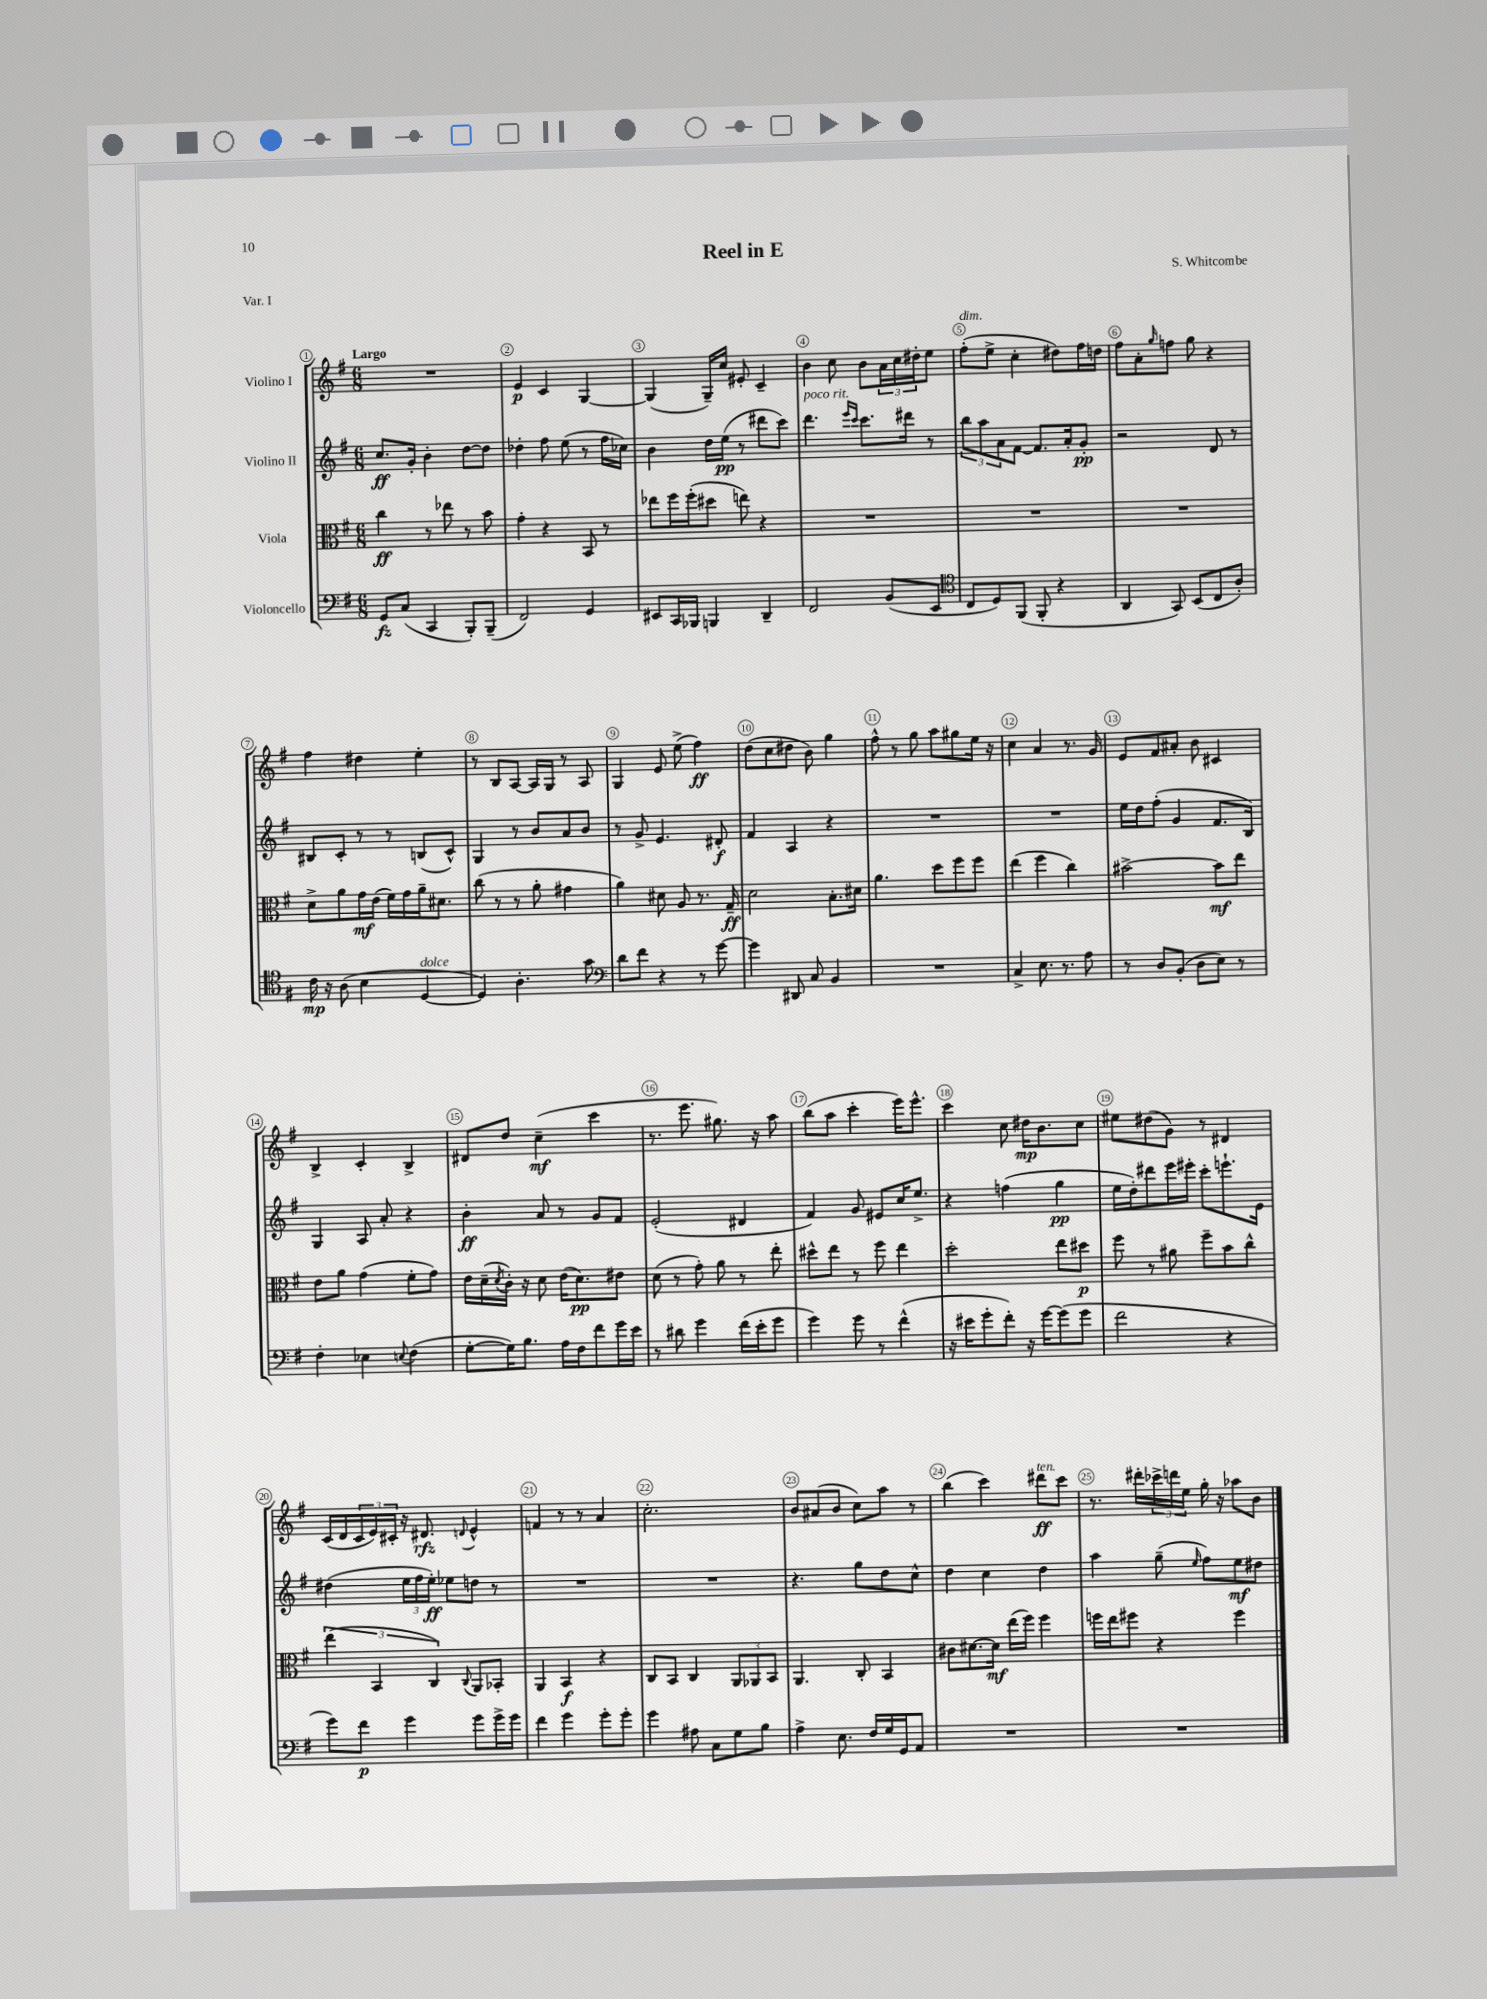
\header { title = "Reel in E" composer = "S. Whitcombe" piece = "Var. I" }
<<
\new StaffGroup <<
\new Staff = "s0" \with { instrumentName = "Violino I" } {
    \clef treble \key g \major \numericTimeSignature \time 6/8 \tempo "Largo"
    R2. |
    e'4\p c'4 g4~ |
    g4( g16--) c''16 eis'8-. c'4-- |
    b'4 c''8 b'8 \tuplet 3/2 { a'16 c''16 dis''16-. } e''8 |
    fis''8-.^\markup { \italic "dim." }( e''8-> c''4-. dis''8) fis''16 d''16 |
    fis''8 a'8-. \grace { g''16 } f''8 g''8 r4 |
    fis''4 dis''4 e''4-. |
    r8 b8 a8~ a16 g16 r8 a8 |
    g4 e'8 e''8->( fis''4\ff) |
    d''8( c''8 dis''8 b'8) g''4 |
    fis''8-^ r8 g''8 a''8 gis''8 e''16 r16 |
    c''4 a'4 r8. g'16 |
    e'8 fis'8 ais'8-. b'8 cis'4 |
    b4-> c'4-. b4-> |
    dis'8 d''8 c''4--\mf( c'''4 |
    r8. e'''8. gis''8.) r16 a''8 |
    b''8( a''8 c'''4-. e'''16) e'''8.-^ |
    c'''4 c''8 dis''16\mp b'8. c''8 |
    eis''8 dis''8( g'8) r8 dis'4 |
    c'16( d'16 \tuplet 3/2 { c'16 e'16) cis'16-. } r16 dis'8.\rfz \appoggiatura { d'8 } e'4-^ |
    f'4 r8 r8 a'4 |
    c''2.-. |
    b'8 ais'8( b'8 c''8) a''8 r8 |
    b''4( c'''4) dis'''8\ff^\markup { \italic "ten." } c'''8 |
    r8. dis'''16-. \tuplet 3/2 { ces'''16-> d'''16 e''16 } g''16-. r16 aes''8 b'8 \bar "|." |
}
\new Staff = "s1" \with { instrumentName = "Violino II" } {
    \clef treble \key g \major \numericTimeSignature \time 6/8
    c''8.\ff g'16-. b'4-. d''8~ d''8 |
    des''4-. fis''8 e''8( r8 fis''16 ces''16) |
    b'4 d''16 e''16\pp( r8 dis'''8 c'''8) |
    d'''4.^\markup { \italic "poco rit." } \grace { e'''16 c'''16 } c'''8. dis'''16 r8 |
    \tuplet 3/2 { b''8 a''8 a'8 } fis'8~ fis'8. a'16-. g'8-.\pp |
    r2 d'8 r8 |
    bis8 c'8-. r8 r8 b8( c'8-^) |
    g4 r8 b'8 a'8 b'8 |
    r8 g'8-> e'4. dis'8-.\f |
    fis'4 a4 r4 |
    R2. |
    R2. |
    e''16 d''16 fis''8-.( g'4 fis'8. b16) |
    g4 a8 a'8-. r4 |
    b'4-.\ff a'8 r8 g'8 fis'8 |
    e'2-.( dis'4 |
    fis'4) g'8 eis'8 c''16 e''8.-> |
    r4 f''4( g''4\pp |
    e''16 d''16-.) dis'''8 e'''16 eis'''16-. c'''8-. e'''8.-! e'16 |
    dis''4( \tuplet 3/2 { e''16 fis''16 e''16-.\ff) } ees''8 d''8 r8 |
    R2. |
    R2. |
    r4. g''8 d''8 c''8-^ |
    d''4 c''4 d''4 |
    a''4 g''8--( \grace { e''16 } fis''8) e''8\mf dis''8 \bar "|." |
}
\new Staff = "s2" \with { instrumentName = "Viola" } {
    \clef alto \key g \major \numericTimeSignature \time 6/8
    c''4\ff r8 ees''8 r8 b'8 |
    g'4-. r4 b,8 r8 |
    ees''8 fis''16 fis''16-.( dis''8 e''8) r4 |
    R2. |
    R2. |
    R2. |
    d'8-> a'8 g'16\mf e'16( fis'16) g'16 a'16-- dis'8. |
    c''8( r8 r8 a'8-. gis'4 |
    a'4) dis'8 a8 r8. g16--\ff |
    d'2 b8.-. dis'16 |
    a'4. d''8 fis''8 fis''8 |
    e''4( fis''4 c''4) |
    bis'2~-> bis'8\mf e''8 |
    e'8 a'8 g'4( fis'8-. g'8) |
    e'16 d'16--( \acciaccatura { d'8 } c'16-.) r16 d'8 e'16( d'8.\pp) eis'8 |
    d'8( r8 g'8-.) a'8 r8 e''8-. |
    dis''8-^ e''8 r8 fis''8 e''4 |
    d''2-. e''8 dis''8\p |
    fis''8 r8 ais'8 fis''8-- b'8 c''8-^ |
    \tuplet 3/2 { e''4( b,4 c4) } \appoggiatura { c8 } a,8 bes,8-. |
    a,4 b,4\f r4 |
    c8 b,8 c4 \tuplet 3/2 { a,8 aes,8 b,8 } |
    a,4. c8-. b,4 |
    cis'8 dis'8.~ dis'16\mf e''16( fis''16) fis''4 |
    f''16 e''16 fis''8 r4 fis''4 \bar "|." |
}
\new Staff = "s3" \with { instrumentName = "Violoncello" } {
    \clef bass \key g \major \numericTimeSignature \time 6/8
    g,8\fz c8( c,4 b,,8-.) b,,8--( |
    fis,2) g,4 |
    eis,8 c,16 bes,,16 b,,4 d,4-- |
    fis,2 b,8( e,8 |
    \clef tenor c8 d8) fis,8( fis,8-. r4 |
    a,4 g,8) b,8( c8 a8-.) |
    c'16\mp r16 a8( b4 d4~^\markup { \italic "dolce" } |
    d4) a4.-. g'8 |
    \clef bass d'8 fis'8 r4 r8 g'8~ |
    g'4 dis,8 c8 b,4 |
    R2. |
    c4-> e8. r8. a8 |
    r8 d8 b,8-.( d8 e8) r8 |
    fis4-. ees4 \appoggiatura { e8 } fis4( |
    g8~-. g16) b8. a16 fis16 fis'8 g'16 e'16 |
    r8 dis'8 g'4 fis'16( e'16-. g'8 |
    g'4) g'8 r8 fis'4-^( |
    r16 eis'16 g'8-. fis'8-.) r16 g'16~ g'8( g'8 |
    fis'2 r4 |
    g'8) fis'8\p g'4 g'8 g'16-> g'16 |
    fis'4 g'4 g'8-. g'8-. |
    g'4 ais8 c8 g8 b8 |
    a4-> e8. fis16 g16 g,16 a,8 |
    R2. |
    R2. \bar "|." |
}
>>
>>
\layout { \context { \Score \override BarNumber.break-visibility = ##(#f #t #t) barNumberVisibility = #all-bar-numbers-visible \override BarNumber.stencil = #(make-stencil-circler 0.1 0.3 ly:text-interface::print) } }
